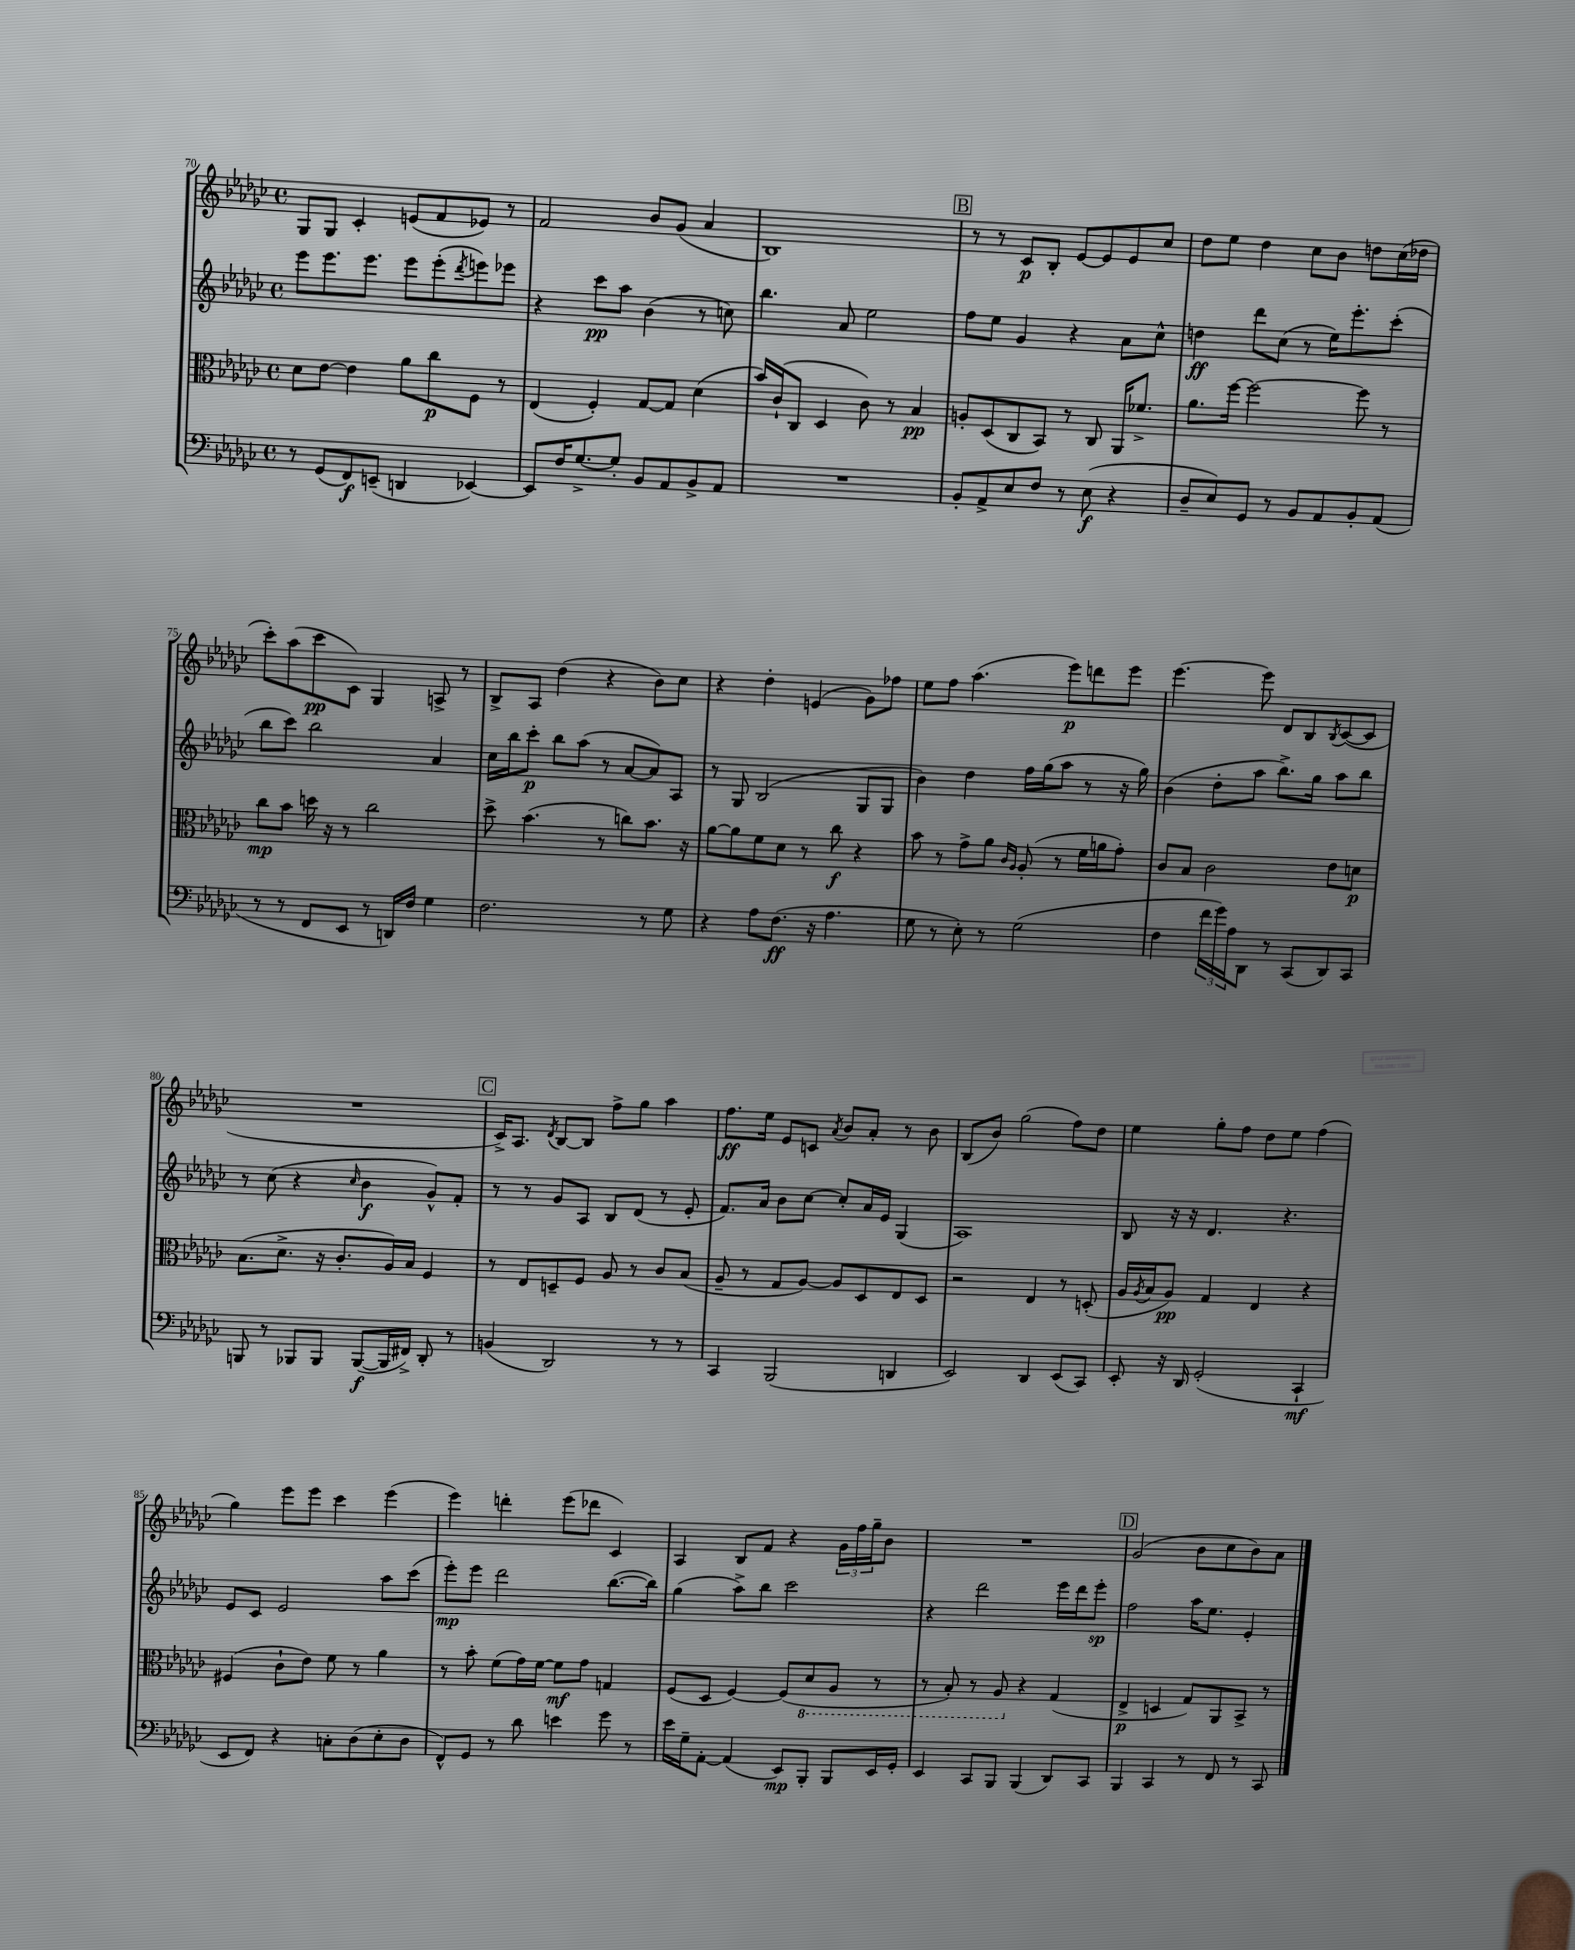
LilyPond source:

<<
\new StaffGroup <<
\new Staff = "s0" {
    \clef treble \key ges \major \defaultTimeSignature \time 4/4
    ges8 ges8 ces'4-. e'8( f'8 ees'8) r8 |
    f'2 bes'8 ges'8( aes'4 |
    bes1) |
    \mark \markup { \box "B" } r8 r8 ces'8\p bes8-. ees'8~ ees'8 ees'8 ces''8 |
    des''8 ees''8 des''4 ces''8 bes'8 d''8 ces''16( des''16 |
    ces'''8-.) aes''8( ces'''8\pp ces'8) ges4 a8-> r8 |
    bes8-> aes8 des''4( r4 bes'8) ces''8 |
    r4 des''4-. e'4( ges'8) fes''8 |
    ees''8 f''8 aes''4.( ees'''8\p) d'''8 ees'''8 |
    ees'''4.~ ees'''8 des'8 bes8 \acciaccatura { bes8 } ces'8~( ces'8 |
    R1 |
    \mark \markup { \box "C" } ces'16->) aes8. \acciaccatura { des'8 } bes8~ bes8 f''8-> ges''8 aes''4 |
    f''8.\ff ees''16 ees'8 c'8 \acciaccatura { aes'8 } bes'8 aes'8-. r8 bes'8 |
    bes8( bes'8) ges''2( f''8) des''8 |
    ees''4 ges''8-. f''8 des''8 ees''8 f''4( |
    ges''4) ees'''8 ees'''8 ces'''4 ees'''4( |
    ees'''4) d'''4-. ees'''8( des'''8 ces'4) |
    aes4 bes8 f'8 r4 \tuplet 3/2 { ges'16 f''16 ges''16-- } bes'8 |
    R1 |
    \mark \markup { \box "D" } ges'2( bes'8 ces''8 bes'8) aes'8 \bar "|." |
}
\new Staff = "s1" {
    \clef treble \key ges \major \defaultTimeSignature \time 4/4
    ees'''8 ees'''8. ees'''8. ees'''8 ees'''8-.( \acciaccatura { des'''8 } e'''8) ees'''8 |
    r4 ces'''8\pp aes''8 bes'4( r8 c''8) |
    bes''4. aes'8 ees''2 |
    \mark \markup { \box "B" } f''8 ees''8 ges'4 r4 aes'8 ces''8-^ |
    d''4\ff des'''8 ces''8( r8 ees''16) ees'''8.-. ces'''8-.( |
    bes''8 ces'''8) bes''2 aes'4 |
    ces''16 bes''16 ces'''8-.\p bes''8 aes''8( r8 aes'8~ aes'8) aes8 |
    r8 ges8 bes2( ges8 ges8 |
    bes'4) des''4 f''16 ges''16( aes''8 r8 r16 ges''16) |
    bes'4( des''8-. aes''8 bes''8.->) ges''16 aes''8 bes''8 |
    r8 ces''8( r4 \grace { ces''16 } bes'4\f ges'8-^) f'8-. |
    \mark \markup { \box "C" } r8 r8 ges'8 aes8 bes8 des'8( r8 ees'8-. |
    f'8.) aes'16 bes'8 ces''8~ ces''8-. aes'16 ees'16 ges4( |
    aes1) |
    bes8 r16 r16 des'4. r4. |
    ees'8 ces'8 ees'2 aes''8 ces'''8( |
    ees'''8-.\mp) ees'''8 des'''2 bes''8.~( bes''16) |
    ges''4( aes''8->) bes''8 ces'''2 |
    r4 des'''2 ees'''16 des'''16 ees'''8-.\sp |
    \mark \markup { \box "D" } f''2 aes''16 ees''8. ees'4-. \bar "|." |
}
\new Staff = "s2" {
    \clef alto \key ges \major \defaultTimeSignature \time 4/4
    des'8 ees'8~ ees'4 aes'8 ces''8\p f8 r8 |
    ees4( f4-.) ges8~ ges8 des'4( |
    bes'16) ces'16-!( ces8 des4 ces'8) r8 bes4\pp |
    \mark \markup { \box "B" } a8-. des8( ces8 bes,8) r8 ces8 aes,16 fes'8.-> |
    aes'8. f''16~ f''2~ f''8 r8 |
    ces''8\mp bes'8 d''16 r16 r8 ces''2 |
    des''8-> bes'4.( r8 c''8) bes'8. r16 |
    aes'8~ aes'8 f'8 des'8 r8 ces''8\f r4 |
    bes'8 r8 ges'8-> aes'8 \grace { ces'16 aes16 } aes8-.( r8 f'16 a'16 ges'8-.) |
    ces'8 bes8 ces'2 ees'8 d'8\p |
    bes8.( des'8.-> r16 ces'8.-. aes16) bes16 f4 |
    \mark \markup { \box "C" } r8 ees8 d8-- f8 aes8 r8 ces'8 bes8( |
    aes8-- r8 ges8 aes8~) aes8 des8 ees8 des8 |
    r2 ees4 r8 d8-.( |
    aes16 \acciaccatura { aes8 } bes16 aes8\pp) ges4 ees4 r4 |
    fis4( ces'8-! ees'8) f'8 r8 aes'4 |
    r8 bes'8-. f'8( ges'16) f'16~ f'8\mf ges'8 g4 |
    f8( des8 f4~) f8( \ottava #-1 des8 aes,8 r8 |
    r8 bes,8-.) r8 aes,8 \ottava #0 r4 ges4( |
    \mark \markup { \box "D" } ees4->\p d4 ges8) aes,8 bes,8-> r8 \bar "|." |
}
\new Staff = "s3" {
    \clef bass \key ges \major \defaultTimeSignature \time 4/4
    r8 ges,8( f,8\f) e,8--( d,4 ees,4~) |
    ees,8 f16 ges8.~-> ges8-. bes,8 aes,8 bes,8-> aes,8 |
    R1 |
    \mark \markup { \box "B" } bes,8-. aes,8-> ees8 f8 r8 ees8\f( r4 |
    des8-- ees8) ges,8 r8 bes,8 aes,8 bes,8-. aes,8( |
    r8 r8 f,8 ees,8 r8 d,16) f16 ges4 |
    f2. r8 ges8 |
    r4 aes8 f8.\ff( r16 aes4. |
    ges8 r8 ees8-.) r8 ges2( |
    f4 \tuplet 3/2 { f'16 ges'16) aes16 } des,8 r8 ces,8( des,8) ces,8 |
    b,,8 r8 bes,,8 bes,,8 bes,,8~\f( bes,,16 fis,16->) des,8-. r8 |
    \mark \markup { \box "C" } b,4( des,2) r8 r8 |
    ces,4 bes,,2( d,4 |
    ees,2) des,4 ees,8( ces,8) |
    ees,8-. r16 des,16 ges,2-.( ces,4-!\mf |
    ees,8 f,8) r4 c8-. des8( ees8-. des8 |
    f,8-^) ges,8 r8 des'8 e'4 ges'8 r8 |
    ees'16 ges16-- aes,8~-. aes,4( ees,8\mp) bes,,8-. bes,,8 ees,16 ges,16-. |
    ees,4 ces,8 bes,,8 bes,,4( des,8) ces,8 |
    \mark \markup { \box "D" } bes,,4 ces,4 r8 f,8 r8 ces,8 \bar "|." |
}
>>
>>
\layout { \context { \Score currentBarNumber = #70 } }
